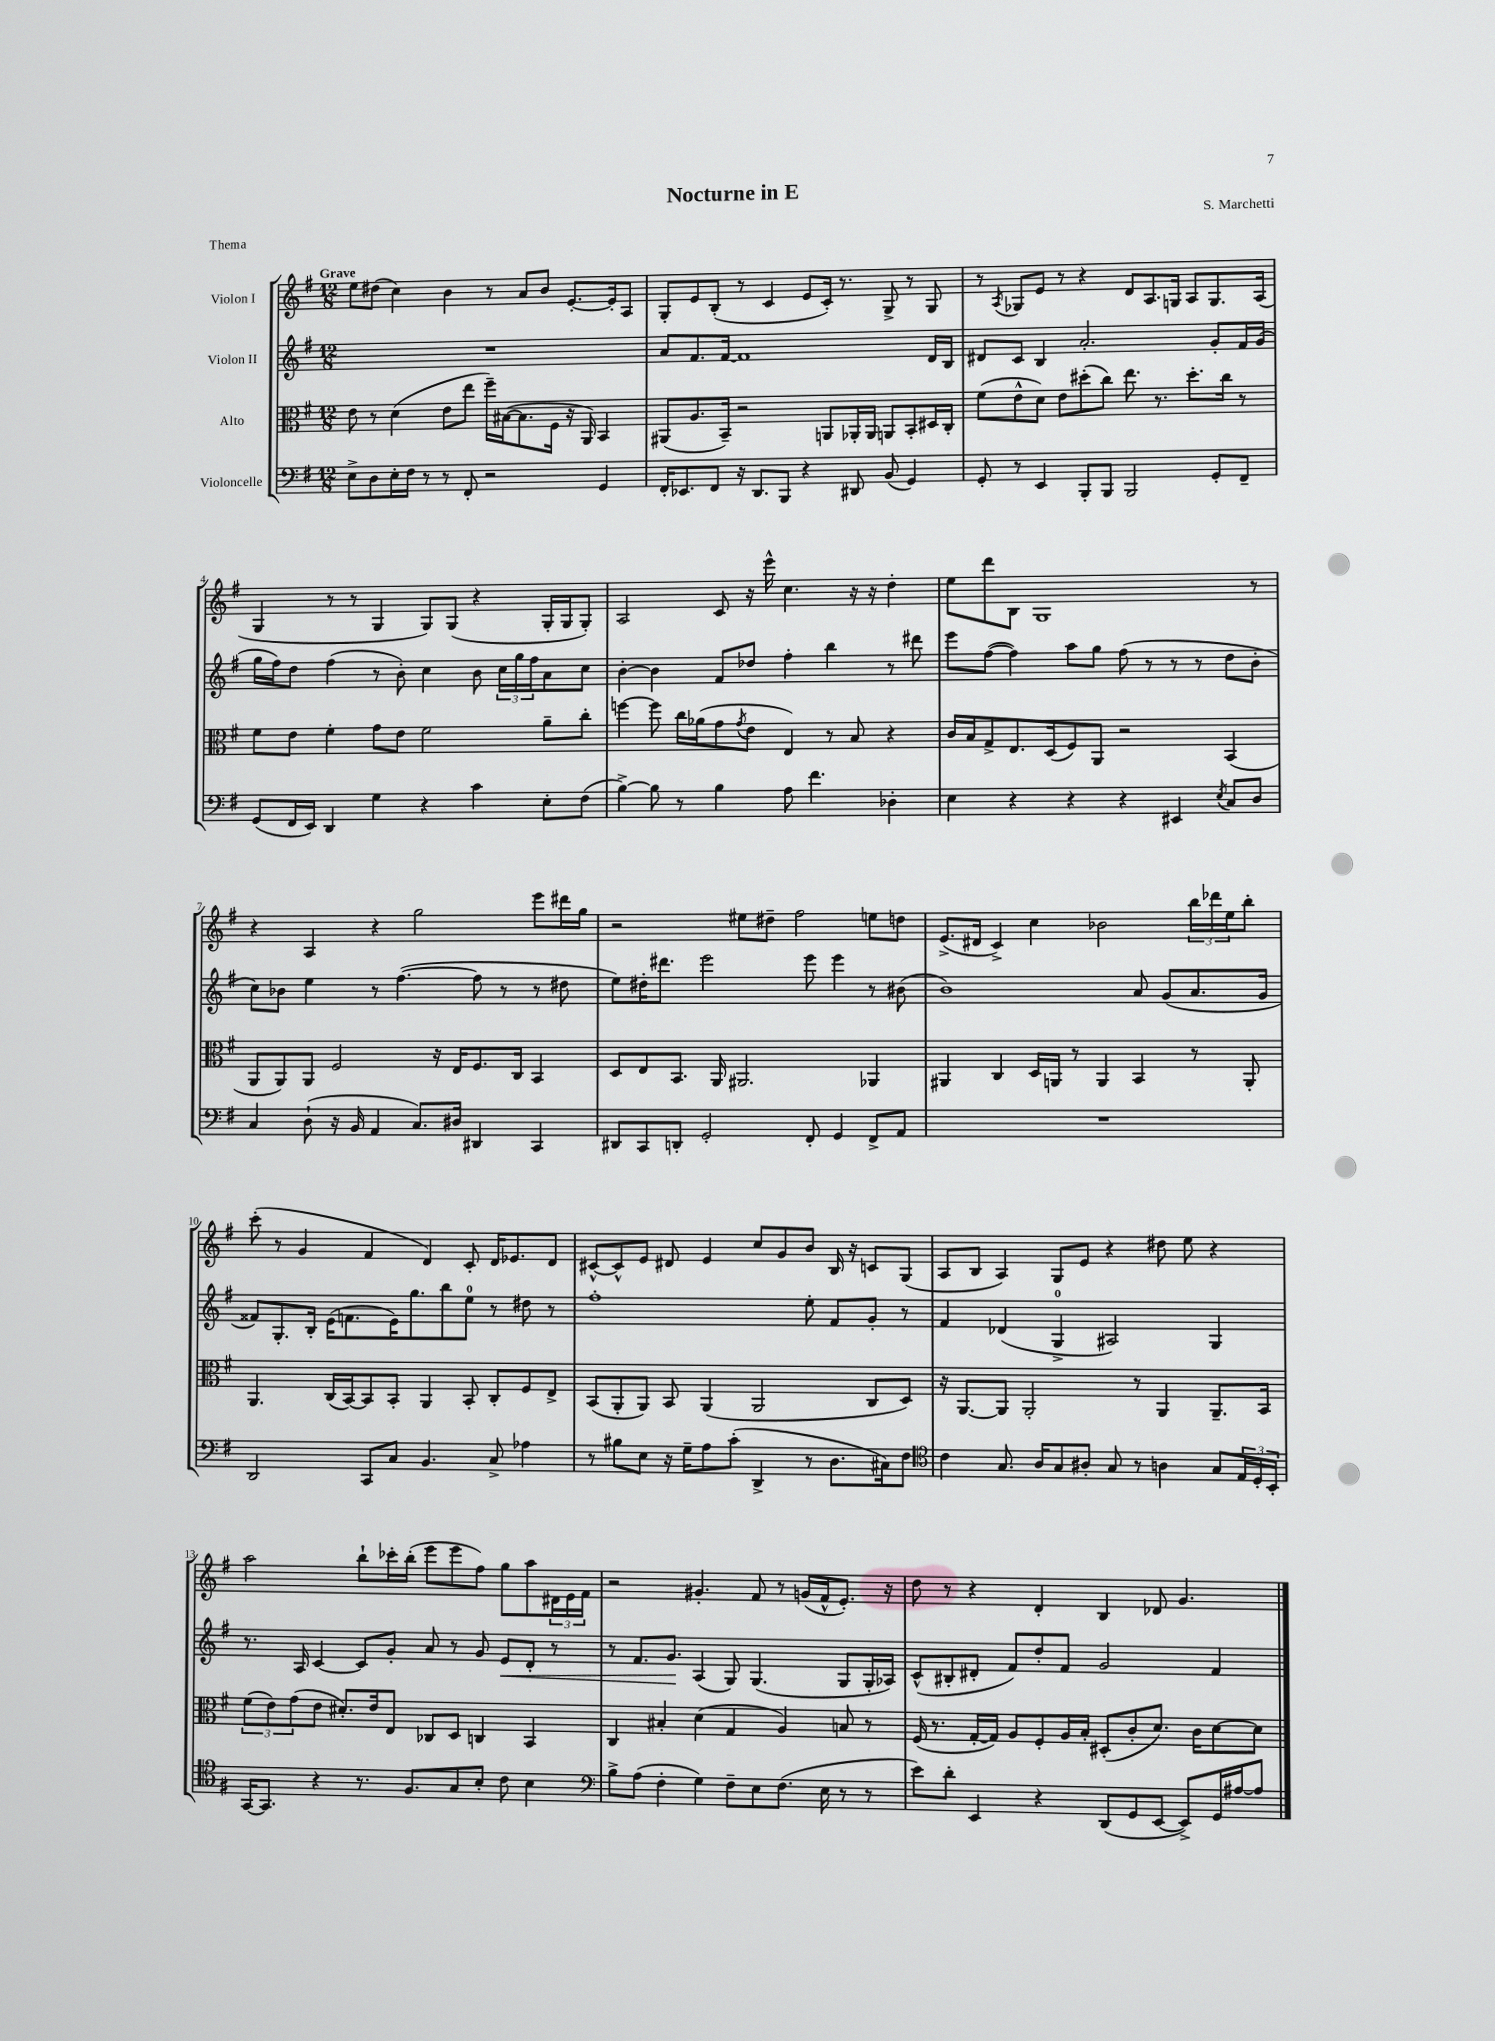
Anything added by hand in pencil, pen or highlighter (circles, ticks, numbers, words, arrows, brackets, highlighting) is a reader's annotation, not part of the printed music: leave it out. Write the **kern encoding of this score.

**kern	**kern	**kern	**dynam	**kern
*part4	*part3	*part2	*part2	*part1
*staff4	*staff3	*staff2	*staff2	*staff1
*I"Violoncelle	*I"Alto	*I"Violon II	*	*I"Violon I
*clefF4	*clefC3	*clefG2	*	*clefG2
*k[f#]	*k[f#]	*k[f#]	*	*k[f#]
*M12/8	*M12/8	*M12/8	*	*M12/8
=1	=1	=1	=1	=1
!	!	!	!	!LO:TX:a:B:t=Grave
8E^\L	8e\	1.r	.	8ee\L
8D\	8r	.	.	(8dd#X\J
16E'\L	(4d\	.	.	4cc\)
16F#\JJ	.	.	.	.
8r	.	.	.	.
8r	8e\L	.	.	4b\
8FF#'/	8ee\J	.	.	.
2r	16ff#~\LL)	.	.	8r
.	([16B#X\J	.	.	.
.	8.B#\]	.	.	8a/L
.	.	.	.	8b/J
.	16F#\Jk	.	.	.
.	16r	.	.	[8.e'/L
.	16AA/)	.	.	.
4GG/	4BB/	.	.	.
.	.	.	.	16e'/k]
.	.	.	.	8A/J
=2	=2	=2	=2	=2
16FF#'/KL	(8AA#X/L	8a/L	.	8G'/L
8.EE-X/	.	.	.	.
.	8.A/	8.f#/	.	8e/
8FF#/J	.	.	.	(8B'/J
.	16BB~/Jk)	[16f#/Jk	.	.
16r	2r	1f#]	.	8r
8.DD/L	.	.	.	.
.	.	.	.	4c/
8BBB/J	.	.	.	.
4r	.	.	.	8e/L
.	8AAn/L	.	.	16c'/Jk)
.	.	.	.	8.r
8DD#X/	16AA-X'/L	.	.	.
.	16AA-/JJ	.	.	.
(8BB/	8AAn/L	.	.	8G^/
4GG/)	8BB'/	.	.	8r
.	16D#X/L	16d/LL	.	8G/
.	16C'/JJ	16B/JJ	.	.
=3	=3	=3	=3	=3
8GG'/	(8f#\L	8d#X/L	.	8r
.	.	.	.	8qA/
8r	8e^^\	8c/J	.	8G-X/L
4EE/	8d\J)	4B/	.	8e/J
.	8e\L	.	.	8r
8BBB'/L	(8dd#X'\	2.a'/	.	4r
8BBB/J	8cc\J)	.	.	.
2BBB/	8.ee\	.	.	8d/L
.	.	.	.	8.A/
.	8.r	.	.	.
.	.	.	.	16Gn/Jk
.	8.dd#'\L	.	.	8A/L
8GG'/L	.	8g'/L	.	8.G/
.	16cc\Jk	.	.	.
8FF#~/J	8r	16f#/L	.	.
.	.	(16g/JJ	.	(16A/Jk
!!LO:LB:g=z
=4	=4	=4	=4	=4
(8GG/L	8f#\L	16gg\LL	.	4G/
.	.	16ff#\J)	.	.
16FF#/L	8e\J	8dd\J	.	.
16EE/JJ)	.	.	.	.
4DD/	4f#'\	(4ff#\	.	8r
.	.	.	.	8r
4G\	8g\L	8r	.	4G/
.	8e\J	8b'\)	.	.
4r	2f#\	4cc\	.	8G/L)
.	.	.	.	(8G/J
4c\	.	8b\	.	4r
.	.	24cc\LL	.	.
.	.	24gg\	.	.
.	.	24ff#\J	.	.
8E'\L	8a~\L	8a\	.	16G'/LL
.	.	.	.	16G/J
(8F#\J	8cc'\J	8cc\J	.	8G'/J)
=5	=5	=5	=5	=5
[4B^\)	[4ffn\	[4b'\	.	2A/
8B\]	8ff\]	4b\]	.	.
8r	16cc\LL	.	.	.
.	(16a-X\J	.	.	.
4B\	8g\	8f#/L	.	8c/
.	8qg/	.	.	.
.	8e\J	8dd-X/J	.	16r
.	.	.	.	16eee^^\
8A\	4E/)	4ff#'\	.	4.cc\
4.f#\	.	.	.	.
.	8r	4bb\	.	.
.	8B/	.	.	16r
.	.	.	.	16r
4D-X'\	4r	8r	.	4dd'\
.	.	8ddd#X\	.	.
=6	=6	=6	=6	=6
4E\	16c/LL	8eee\L	.	8ee\L
.	16B/J	.	.	.
.	8G^/	([8ff#\J	.	8ddd\
4r	8.E/	4ff#\])	.	8B\J
.	.	.	.	1G
.	(16D/k	.	.	.
4r	8F#/)	8aa\L	.	.
.	8AA/J	8gg\J	.	.
4r	2r	(8ff#\	.	.
.	.	8r	.	.
4EE#X/	.	8r	.	.
.	.	8r	.	.
8qE/	.	.	.	.
8C/L	(4BB/	8dd\L	.	.
8D/J	.	8b'\J	.	8r
!!LO:LB:g=z
=7	=7	=7	=7	=7
4C/	8AA/L	8cc\L)	.	4r
.	8AA/)	8b-X\J	.	.
(8D`\	8AA/J	4ee\	.	4A/
16r	2F#/	.	.	.
16BB/	.	.	.	.
4AA/	.	8r	.	4r
.	.	([4.ff#\	.	.
8.C/L)	.	.	.	2gg\
.	16r	.	.	.
16D#X/Jk	16E/KL	.	.	.
4DD#X/	8.F#/	8ff#\]	.	.
.	.	8r	.	.
.	16C/Jk	.	.	.
4CC/	4BB/	8r	.	8eee\L
.	.	8dd#X\	.	16ddd#X\L
.	.	.	.	16gg\JJ
=8	=8	=8	=8	=8
8DD#X/L	8D/L	8ee\L)	.	2r
8CC/	8E/	16dd#X'\K	.	.
.	.	8.ddd#X\J	.	.
8DDn'/J	8.BB/J	.	.	.
2GG'/	.	2eee\	.	.
.	16AA/	.	.	.
.	2.AA#X/	.	.	8ee#X\L
.	.	.	.	8dd#X~\J
.	.	.	.	2ff#\
8FF#'/	.	8eee\	.	.
4GG/	.	4eee\	.	.
8FF#^/L	4AA-X/	8r	.	8een\L
8AA/J	.	(8b#X\	.	8ddn\J
=9	=9	=9	=9	=9
1.r	4AA#X/	1b)	.	(8.e^/L
.	.	.	.	16d#X/Jk
.	4C/	.	.	4c^/)
.	16D/LL	.	.	4cc\
.	16AAn/JJ	.	.	.
.	8r	.	.	.
.	4AA/	.	.	2b-X\
.	4BB/	8a/	.	.
.	.	(8g/L	.	.
.	8r	8.a/	.	24bb\LL
.	.	.	.	24ddd-X\
.	.	.	.	24ee\J
.	8AA'/	.	.	8bb'\J
.	.	16g/Jk	.	.
!!LO:LB:g=z
=10	=10	=10	=10	=10
2DD/	4.AA/	8f##X/L)	.	(8ccc'\
.	.	8.G'/	.	8r
.	.	.	.	4g/
.	.	16B'/Jk	.	.
.	(16C/LL	(16e\KL	.	.
.	[16BB/J)	8.fn\	.	.
8CC/L	8BB/]	.	.	4f#/
8C/J	8BB'/J	16e\K)	.	.
.	.	8.gg\	.	.
4.BB/	4AA/	.	.	4d/)
.	.	8bb\	.	.
.	8BB'/	8ee\J	.	8c'/
8C^/	8C'/L	8r	.	16d/KL
.	.	.	.	8.e-X/
4A-X\	8F#/	8dd#X\	.	.
.	8E^/J	8r	.	8d/J
=11	=11	=11	=11	=11
8r	(8BB/L	1ff#'	.	[8c#X^^/L
8B#X\L	8AA'/	.	.	8c#^^/]
8E\J	8AA/J)	.	.	8e/J
16r	8BB/	.	.	8d#X/
16G~\KL	.	.	.	.
8A\	(4AA/	.	.	4e/
(8c'\J	.	.	.	.
4DD^/	2AA/	.	.	8cc/L
.	.	.	.	8g/
8r	.	8ee'\	.	8b/J
8.D\L	.	8f#/L	.	16B/
.	.	.	.	16r
.	8C/L	8g'/J	.	8cn/L
16C#X\k)	.	.	.	.
8F#\J	8D/J)	8r	.	(8G/J
=12	=12	=12	=12	=12
*clefC4	*	*	*	*
4c\	16r	4f#/	.	8A/L
.	[8.AA/L	.	.	.
.	.	.	.	8B/J
8.G/	8AA/J]	(4d-X/	.	4A/)
.	2AA'/	.	.	.
16A/KL	.	.	.	.
8G/	.	4G^/	.	8G/L
8A#X'/J	.	.	.	8e/J
8G/	.	2A#X/)	.	4r
8r	8r	.	.	.
4An\	4AA/	.	.	8dd#X\
.	.	.	.	8ee\
8G/L	8.AA~/L	4G/	.	4r
24E/L	.	.	.	.
24D'/	.	.	.	.
.	16BB/Jk	.	.	.
24BB'/JJ	.	.	.	.
!!LO:LB:g=z
=13	=13	=13	=13	=13
[16GG/KL	(12f#\L	8.r	.	2aa\
8.GG/J]	.	.	.	.
.	12e\)	.	.	.
.	(12g\	.	.	.
.	.	16A/	.	.
4r	8e\J	[4c/	.	.
.	8.d#X'/L)	.	.	.
8.r	.	8c/L]	.	8bb`\L
.	16e/k	.	.	.
.	8E/J	8g'/J	.	16ccc-X'\L
8.F#/L	.	.	.	(16bb'\JJ
.	8C-X/L	8a/	.	8eee\L
8G/	8D/J	8r	.	8eee\
8B'/J	4Cn/	8g/	.	8ff#\J)
!	!	!	!LO:HP:b	!
8c\	.	8e/L	<	8gg\L
4B\	4BB/	8d'/J	.	8aa\
.	.	8r	.	24d#X\L
.	.	.	.	24e\
.	.	.	.	24f#\JJ
=14	=14	=14	=14	=14
*clefF4	*	*	*	*
8B^\L	4C/	8r	.	2r
(8A\J	.	8.f#/L	.	.
4F#'\	4B#X'/	.	.	.
.	.	8.g/J	.	.
4G\)	(4d\	(4A/	[	4.g#X'/
8F#~\L	4G/	8G/)	.	.
8E\	.	(4.G/	.	8f#/
(8.F#\J	4A/)	.	.	8r
.	.	.	.	(16gn/LL
16E\	.	.	.	16f#^^/J
8r	8Bn/	8G/L	.	8.e'/J)
8r	8r	16G'/L	.	.
.	.	16A-X/JJ)	.	16r
=15	=15	=15	=15	=15
8e\L)	(16F#/	(8c^^/L	.	8dd\
.	8.r	.	.	.
8d'\J	.	8B#X'/	.	8r
4EE/	[16G'/LL	8d#X'/J	.	4r
.	16G/JJ])	.	.	.
.	8A/L	8f#/L)	.	.
4r	8F#'/	8dd'/	.	4d'/
.	16A/L	8f#/J	.	.
.	16B'/JJ	.	.	.
(8DD/L	(8D#X'/L	2g/	.	4B/
8GG/	8c'/	.	.	.
[8EE/J	8.d/J)	.	.	8d-X/
8EE^/L])	.	.	.	4.g/
.	16c\KL	.	.	.
16GG/L	[8d\	4f#/	.	.
[16A#X/J	.	.	.	.
8A#/J]	8d\J]	.	.	.
==	==	==	==	==
*-	*-	*-	*-	*-
